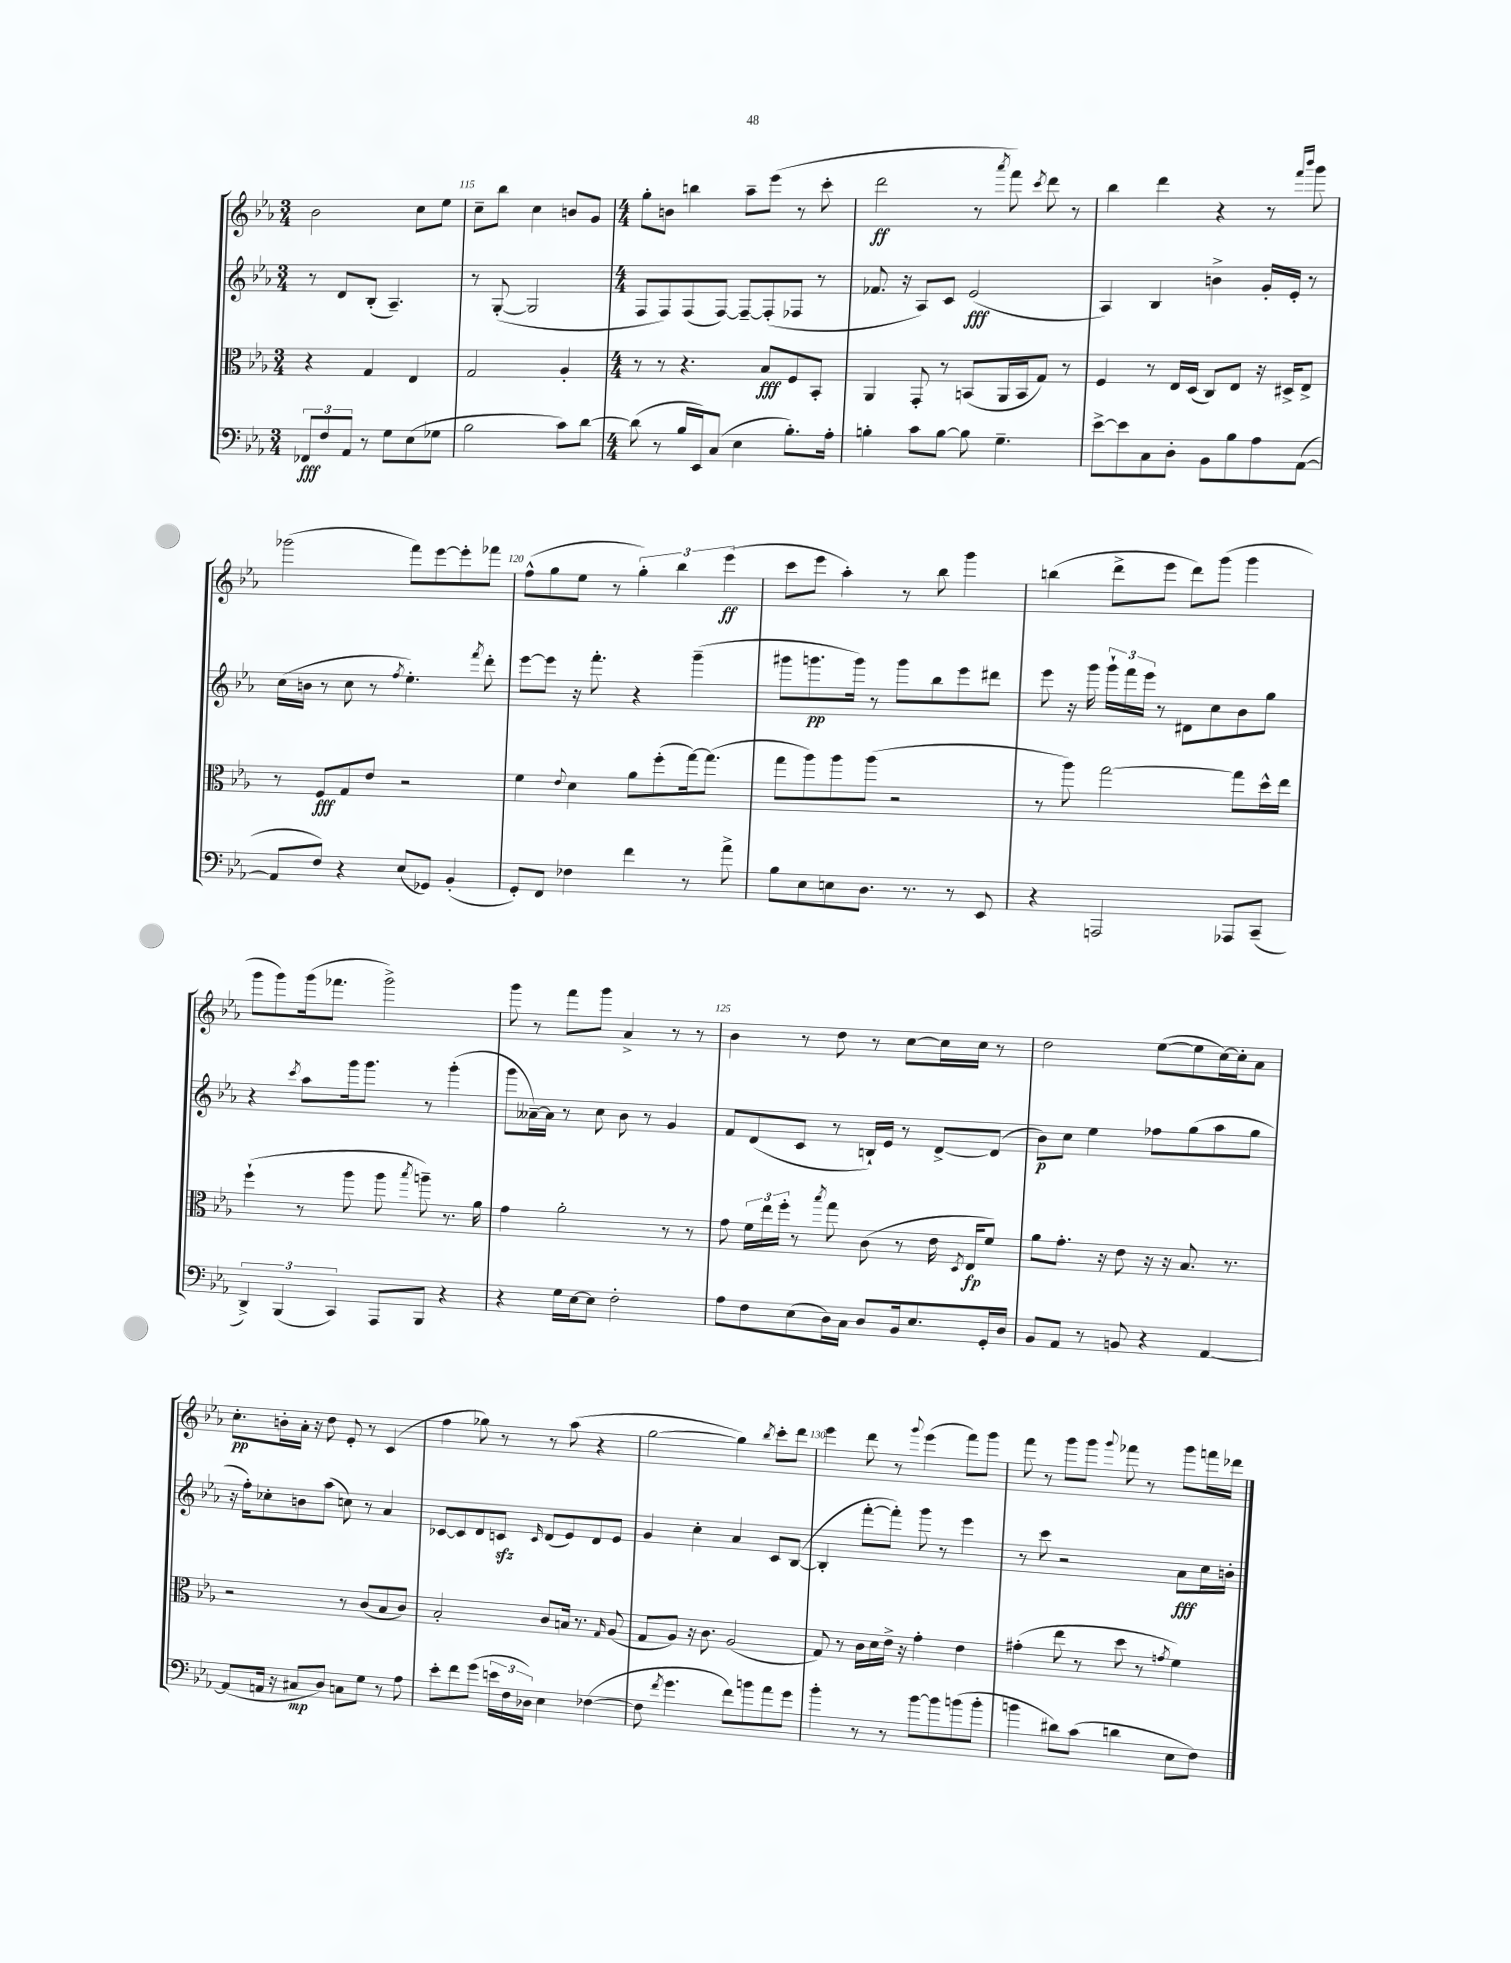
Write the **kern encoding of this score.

**kern	**kern	**kern	**kern
*staff4	*staff3	*staff2	*staff1
*clefF4	*clefC3	*clefG2	*clefG2
*k[b-e-a-]	*k[b-e-a-]	*k[b-e-a-]	*k[b-e-a-]
*M3/4	*M3/4	*M3/4	*M3/4
12FF-	4r	8r	2b-
12F	.	.	.
.	.	8d	.
12AA-	.	.	.
8r	4G	(8B-'	.
8G	.	4.A-~)	.
(8E-	4E-	.	8cc
8G-	.	.	8ee-
=	=	=	=
2B-	2G	8r	8cc~
.	.	([8G'	8bb-
.	.	2G]	4cc
8c)	4A-'	.	8b
[8d	.	.	8g
=	=	=	=
*M4/4	*M4/4	*M4/4	*M4/4
(8d]	8r	8F	8gg'
8r	8r	8F)	8b
16B-	4.r	(8F	4bb
16EE-)	.	.	.
(8C	.	[8F)	.
4E-	.	8F~_	8aa-~
.	8B-	(8F']	(8eee-
8.B-')	8F	8F-	8r
.	8BB-'	8r	8ccc'
16A-'	.	.	.
=	=	=	=
4B'	4AA-	8.f-	2ddd
.	.	16r	.
8c	8GG'	8A-)	.
[8B	8r	8c	.
8B]	(8BB	(2e-	8r
.	.	.	8qaaa-
4.G~	16AA-	.	8fff)
.	16BB	.	.
.	.	.	8qccc
.	8G)	.	8ddd
.	8r	.	8r
=	=	=	=
[8e-^	4F	4A-)	4bb-
8e-]	.	.	.
8C	8r	4B-	4ddd
8D'	16E-	.	.
.	(16D	.	.
8BB-	8C)	4b^	4r
8B-	8E-	.	.
8A-	16r	16g'	8r
.	16D#^	16e-'	.
.	.	.	16qqfff
.	.	.	16qqbbb-
([8AA-	8E-^	8r	8ggg
=	=	=	=
8AA-]	8r	(16cc	(2ggg-
.	.	16b	.
8F)	8F	8r	.
4r	8G	8cc	.
.	8e-	8r	.
.	.	8qff	.
(8E-	2r	4.ee-')	8fff)
8GG-)	.	.	[8eee-
(4BB-'	.	.	8eee-']
.	.	8qfff	.
.	.	8ddd'	8fff-
=	=	=	=
8GG')	4f	[8eee-	(8ff^^
8FF	.	8eee-]	8gg
.	8qqe-	.	.
4F-	4d	16r	8ee-
.	.	8.fff'	.
.	.	.	8r
4f	8a-	4r	6gg')
.	(8ff'	.	.
.	.	.	6bb-
8r	[16gg)	(4ggg~	.
.	(8.gg]	.	.
.	.	.	(6eee-
8a-^	.	.	.
=	=	=	=
8B-	8gg	8ggg#	8ccc
8E-	8aa-)	8.ggg	8eee-
8E	8aa-	.	4aa-')
.	.	16ggg)	.
8.D	(8aa-	8r	.
.	2r	8ggg	8r
8.r	.	.	.
.	.	8bb-	8bb-
8r	.	8eee-	4ggg
8EE-	.	8ddd#	.
=	=	=	=
4r	8r	8eee-	(4bb
.	8aa-)	16r	.
.	.	16ggg	.
2AAA	[2gg	24ggg`	8ddd^
.	.	24fff	.
.	.	24eee-	.
.	.	8r	8eee-
.	.	8d#	8ddd)
.	.	8cc	(8ggg
8AAA-	8gg]	8b-	4ggg
(8CC~	16dd^^	8gg	.
.	16ee-	.	.
=	=	=	=
6DD^)	(4ff`	4r	8ggg
.	.	.	8ggg)
(6BBB-	.	.	.
.	.	8qccc	.
.	8r	8aa-	(16ggg
.	.	.	8.fff-
6CC)	.	.	.
.	8aa-	16ggg	.
.	.	8.ggg	.
8AAA-	8aa-	.	2ggg^)
.	8qbb-	.	.
8BBB-	8aa~)	8r	.
4r	8.r	(4ggg'	.
.	16a-	.	.
=	=	=	=
4r	4g	8ggg	8ggg
.	.	[16a--~)	8r
.	.	16a--]	.
16G	2a-'	8r	8fff
[16E-	.	.	.
8E-]	.	8cc	8ggg
2F'	.	8b-	4a-^
.	.	8r	.
.	8r	4g	8r
.	8r	.	8r
=	=	=	=
8A-	8g	8f	4b-
8F	24f	(8d	.
.	24ee-	.	.
.	24ff'	.	.
(8E-	8r	8c	8r
.	8qbb-	.	.
16D)	8gg	8r	8dd
16C	.	.	.
8D	(8c	16B`)	8r
.	.	16e-	.
16BB-	8r	8r	[8cc
8.E-	.	.	.
.	16e-	[8d^	16cc]
.	8qD	.	.
.	16E-	.	16cc
16GG'	8f)	(8d]	8r
16D	.	.	.
=	=	=	=
8BB-	8a-	8b-)	2dd
8AA-	8.g'	8cc	.
8r	.	4ee-	.
.	16r	.	.
8BB	8e-	.	.
4r	16r	8ff-	([8ee-
.	16r	.	.
.	8.B-	(8gg	8ee-]
[4AA-	.	8aa-	[16cc)
.	8.r	.	16cc']
.	.	8gg	8a-
=	=	=	=
(8AA-]	2r	16r	8.cc'
.	.	16ff')	.
16AA	.	8cc-'	.
16r	.	.	16b'
8C#	.	8b	16a-'
.	.	.	16r
8D)	.	(8aa-	8dd
8C	8r	8cc)	8e-'
8G	(8c	8r	8r
8r	8B-	4a-	(4c
8A-	8c)	.	.
=	=	=	=
8e-'	2B-'	[8c-	4ff
8f	.	8c-]	.
(8g	.	8d	8gg-)
24e	.	8c	8r
24F	.	.	.
24D-)	.	.	.
.	.	16qqc	.
4E-	8c	(8d	8r
.	16B	8e-)	(8aa-
.	8.r	.	.
([4F-	.	8d	4r
.	16qqG	.	.
.	(8A-	8e-	.
=	=	=	=
8F-]	8G	4g	[2gg
8qf	.	.	.
4.g	8A-)	.	.
.	16r	4cc'	.
.	8.c	.	.
8f)	(2A-	4a-	4gg])
8b	.	.	.
.	.	.	8qbb-
8a-	.	8c	8ccc'
8g	.	([8B-	8ddd
=	=	=	=
4b-'	8G)	4B-']	4eee-
.	8r	.	.
8r	16c	[8fff'	8ddd
.	16d	.	.
8r	16e-^	8fff'])	8r
.	16r	.	.
.	.	.	8qqggg
[8b-	4g'	8ggg	(4eee-
8b-]	.	8r	.
(8b	4e-	4eee-	8fff)
8b'	.	.	8ggg
=	=	=	=
4b	(4g#'	8r	8fff
.	.	8ccc	8r
8d#)	8ee-	2r	8ggg
(8c	8r	.	8ggg
.	.	.	8qqggg
4d	8dd	.	8fff-
.	8r	.	8r
.	8qg	.	.
8E-	4f)	8a-	8ggg
8F)	.	16cc	16fff
.	.	16b'	16ddd-
==	==	==	==
*-	*-	*-	*-
